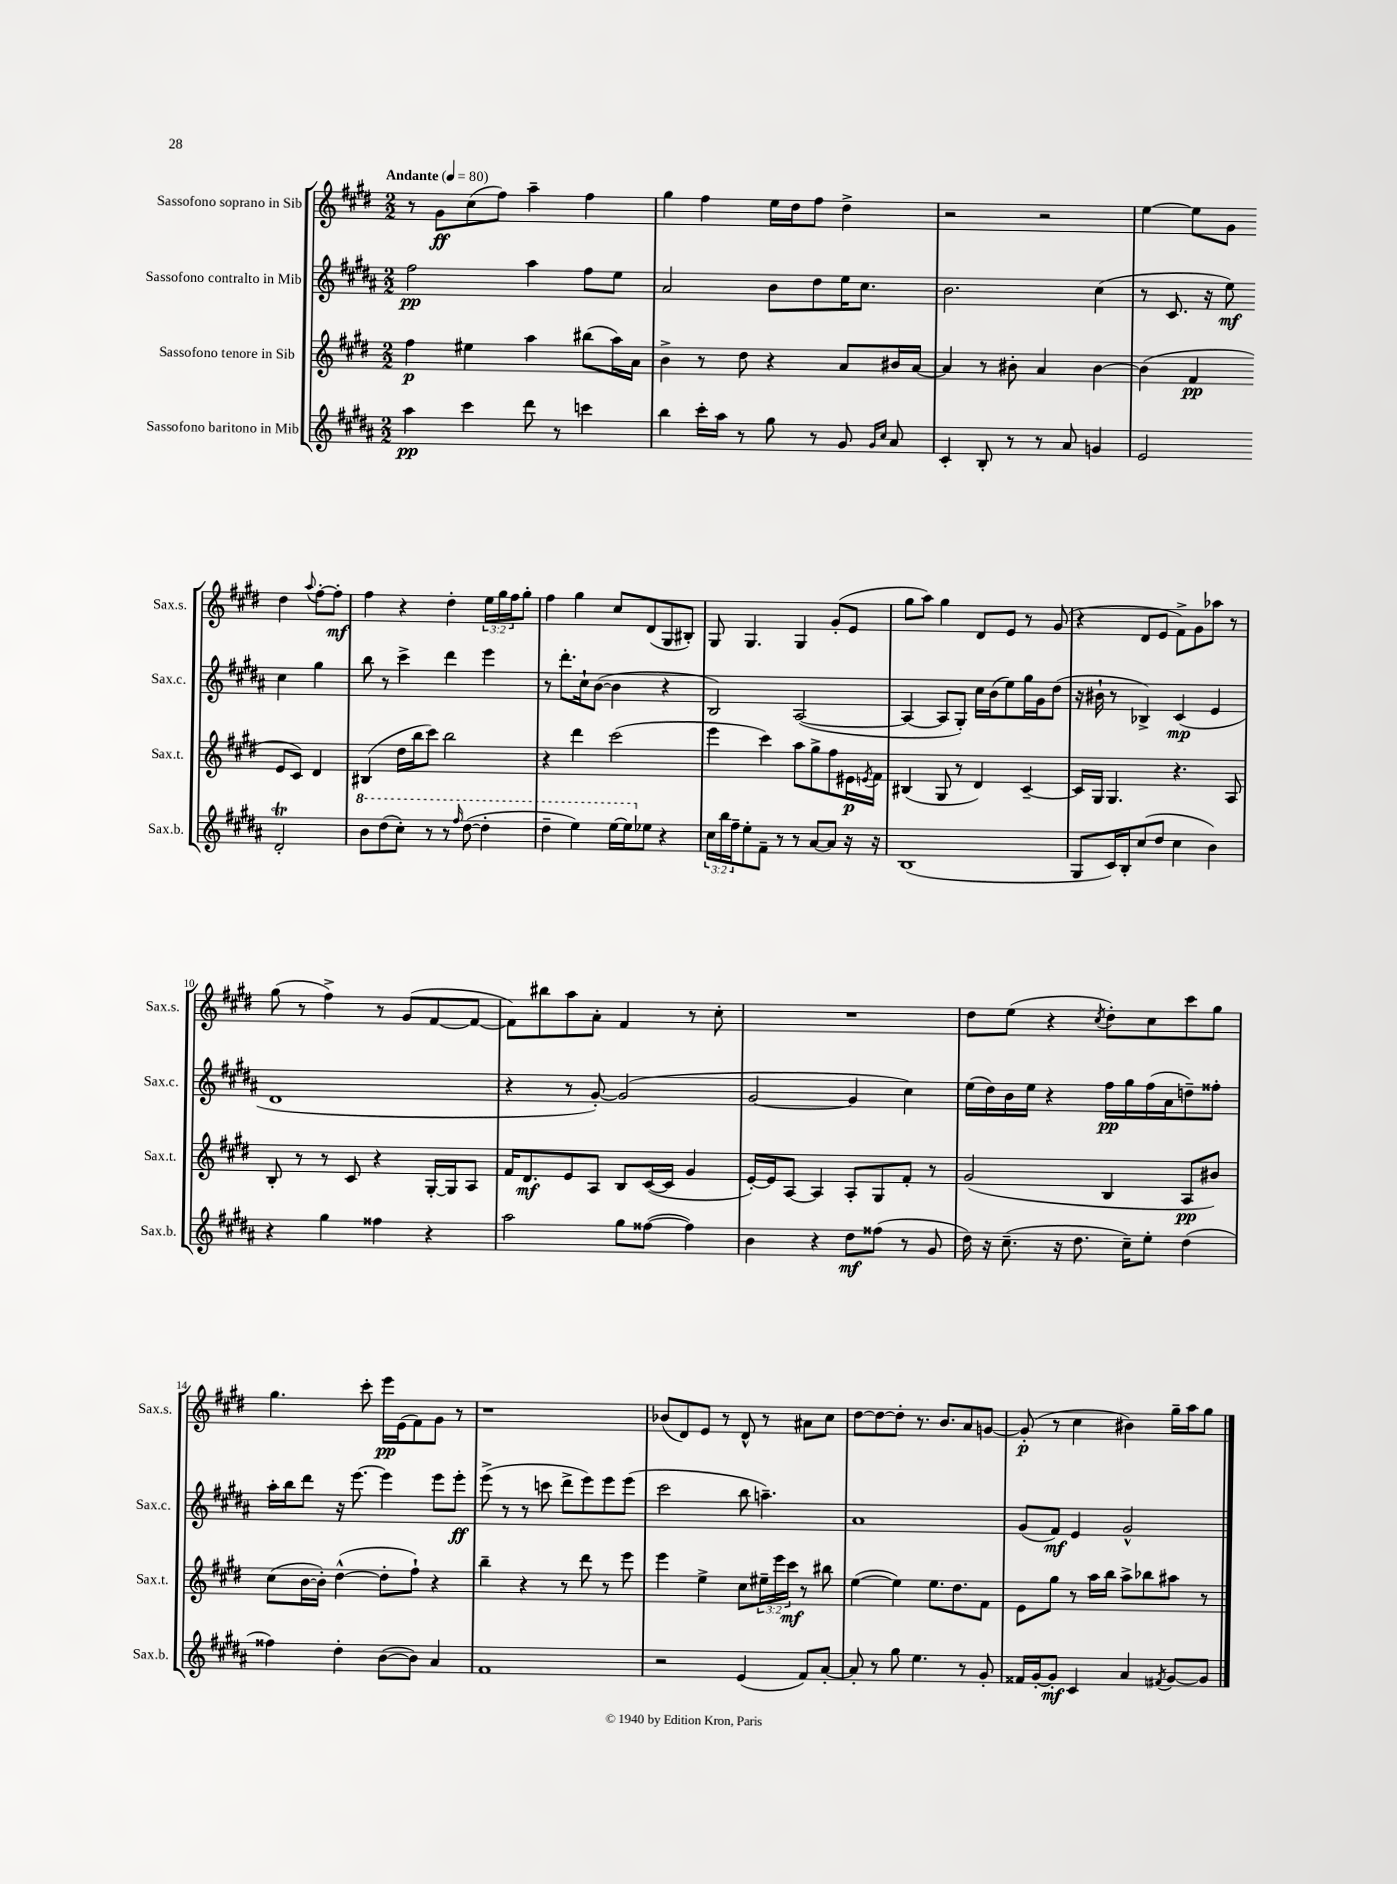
<<
\new StaffGroup <<
\new Staff = "s0" \with { instrumentName = "Sassofono soprano in Sib" shortInstrumentName = "Sax.s." } {
    \clef treble \key e \major \numericTimeSignature \time 2/2 \override Staff.TupletNumber.text = #tuplet-number::calc-fraction-text \tempo "Andante" 4 = 80
    r8 gis'8\ff cis''8( fis''8) a''4-- fis''4 |
    gis''4 fis''4 e''16 dis''16 fis''8 dis''4-> |
    r2 r2 |
    e''4~ e''8 gis'8 dis''4 \appoggiatura { a''8 } fis''8~-. fis''8-.\mf |
    fis''4 r4 dis''4-. \tuplet 3/2 { e''16 gis''16 fis''16 } gis''8-. |
    fis''4 gis''4 cis''8 dis'8( gis8 bis8-.) |
    gis8 gis4. gis4 gis'8-.( e'8 |
    gis''8 a''8) gis''4 dis'8 e'8 r8 gis'8( |
    r4 dis'8 e'8 fis'8->) gis'8 aes''8 r8 |
    gis''8( r8 fis''4->) r8 gis'8( fis'8~ fis'8~ |
    fis'8) bis''8 a''8 a'8-. fis'4 r8 cis''8-. |
    R1 |
    dis''8 e''8( r4 \acciaccatura { cis''8 } dis''8-.) cis''8 cis'''8 gis''8 |
    gis''4. cis'''8-. e'''16\pp e'16( fis'8) gis'8 r8 |
    r1 |
    bes'8( dis'8) e'8 r8 dis'8-^ r8 ais'8 cis''8 |
    dis''8~ dis''8~ dis''8-. r8. b'8. a'8 g'8~ |
    g'8-.\p( r8 cis''4 bis'4) gis''16-- a''16 gis''8 \bar "|." |
}
\new Staff = "s1" \with { instrumentName = "Sassofono contralto in Mib" shortInstrumentName = "Sax.c." } {
    \clef treble \key b \major \numericTimeSignature \time 2/2
    fis''2\pp ais''4 fis''8 e''8 |
    ais'2 b'8 dis''8 e''16 cis''8. |
    b'2. cis''4( |
    r8 cis'8. r16 e''8\mf) cis''4 gis''4 |
    b''8 r8 cis'''4-> dis'''4 e'''4 |
    r8 dis'''8.-. cis''16-! b'8~( b'4 r4 |
    b2) ais2~( |
    ais4~ ais8 gis8-.) cis''16 b'16( e''8) gis''16 gis'16 dis''8( |
    r16 bis'16-! r8 bes4->) cis'4\mp( e'4 |
    dis'1 |
    r4 r8 gis'8~-.) gis'2( |
    gis'2~ gis'4 cis''4) |
    e''16( dis''16) b'16 e''16 r4 fis''16\pp gis''16 fis''16( ais'16 d''8--) fisis''8-. |
    ais''16-. b''16 dis'''8 r16 e'''8.~ e'''4 e'''8 e'''8-.\ff |
    e'''8->( r8 r8 c'''8 dis'''8-> e'''8) e'''8 e'''8( |
    cis'''2 b''8 a''4.--) |
    ais'1 |
    gis'8( fis'8\mf) e'4 gis'2-^ \bar "|." |
}
\new Staff = "s2" \with { instrumentName = "Sassofono tenore in Sib" shortInstrumentName = "Sax.t." } {
    \clef treble \key e \major \numericTimeSignature \time 2/2 \override Staff.TupletNumber.text = #tuplet-number::calc-fraction-text
    fis''4\p eis''4 a''4 bis''8( a''16) a'16 |
    b'4-> r8 dis''8 r4 a'8 bis'16 a'16~ |
    a'4 r8 bis'8-. a'4 bis'4~ |
    bis'4( fis'4\pp e'8 cis'8) dis'4 |
    bis4( dis''16 b''16 cis'''8) b''2 |
    r4 dis'''4 cis'''2( |
    e'''4 cis'''4) a''8 gis''8-> fis''8 eis'16\p \acciaccatura { e'8 } fis'16 |
    bis4( gis8 r8 dis'4) cis'4~-- |
    cis'16 gis16 gis4. r4. a8 |
    b8-. r8 r8 cis'8 r4 gis16~-. gis16 a8 |
    fis'16 dis'8.\mf e'8 a8 b8 cis'16~( cis'16 gis'4 |
    e'16~-.) e'16 a8~ a4 a8-. gis8 fis'8-. r8 |
    gis'2( b4 a8\pp bis'8) |
    cis''8( b'16~ b'16-.) dis''4~-^( dis''8-. fis''8-!) r4 |
    b''4-- r4 r8 dis'''8 r8 e'''8 |
    e'''4 e''4-> cis''8 \tuplet 3/2 { eis''16-- e'''16 cis'''16\mf } r8 bis''8 |
    e''4~( e''4) e''8. dis''8. fis'8 |
    e'8 gis''8 r8 a''16 b''16 a''8-> bes''8 ais''8 r8 \bar "|." |
}
\new Staff = "s3" \with { instrumentName = "Sassofono baritono in Mib" shortInstrumentName = "Sax.b." } {
    \clef treble \key b \major \numericTimeSignature \time 2/2 \override Staff.TupletNumber.text = #tuplet-number::calc-fraction-text
    ais''4\pp cis'''4 dis'''8 r8 c'''4 |
    b''4 cis'''16-. ais''16 r8 gis''8 r8 gis'8 \grace { gis'16 cis''16 } ais'8 |
    cis'4-. b8-. r8 r8 ais'8 g'4 |
    e'2 dis'2-.\trill |
    \ottava #1 b''8 dis'''8( cis'''8-.) r8 r8 \grace { fis'''16 } dis'''8~( dis'''4-. |
    dis'''4-- e'''4) e'''16~ e'''16 \ottava #0 ees''8 r4 |
    \tuplet 3/2 { cis''16 b''16 fis''16-- } e''8-. fis'8-- r8 r8 ais'8~ ais'8 r16 r16 |
    b1( |
    gis8 cis'16) b16-. cis''8( dis''8 cis''4 b'4) |
    r4 gis''4 fisis''4 r4 |
    ais''2 gis''8 fisis''8~( fisis''4) |
    b'4 r4 dis''8\mf fisis''8( r8 gis'8 |
    dis''16) r16 cis''8.--( r16 dis''8. cis''16--) e''8-. dis''4( |
    fisis''4) dis''4-. b'8~( b'8) ais'4 |
    fis'1 |
    r2 e'4( fis'8) ais'8~-. |
    ais'8-. r8 gis''8 e''4. r8 gis'8-. |
    fisis'16 gis'16~-. gis'8-.\mf cis'4 ais'4 \acciaccatura { fis'8 } gis'8~ gis'8 \bar "|." |
}
>>
>>
